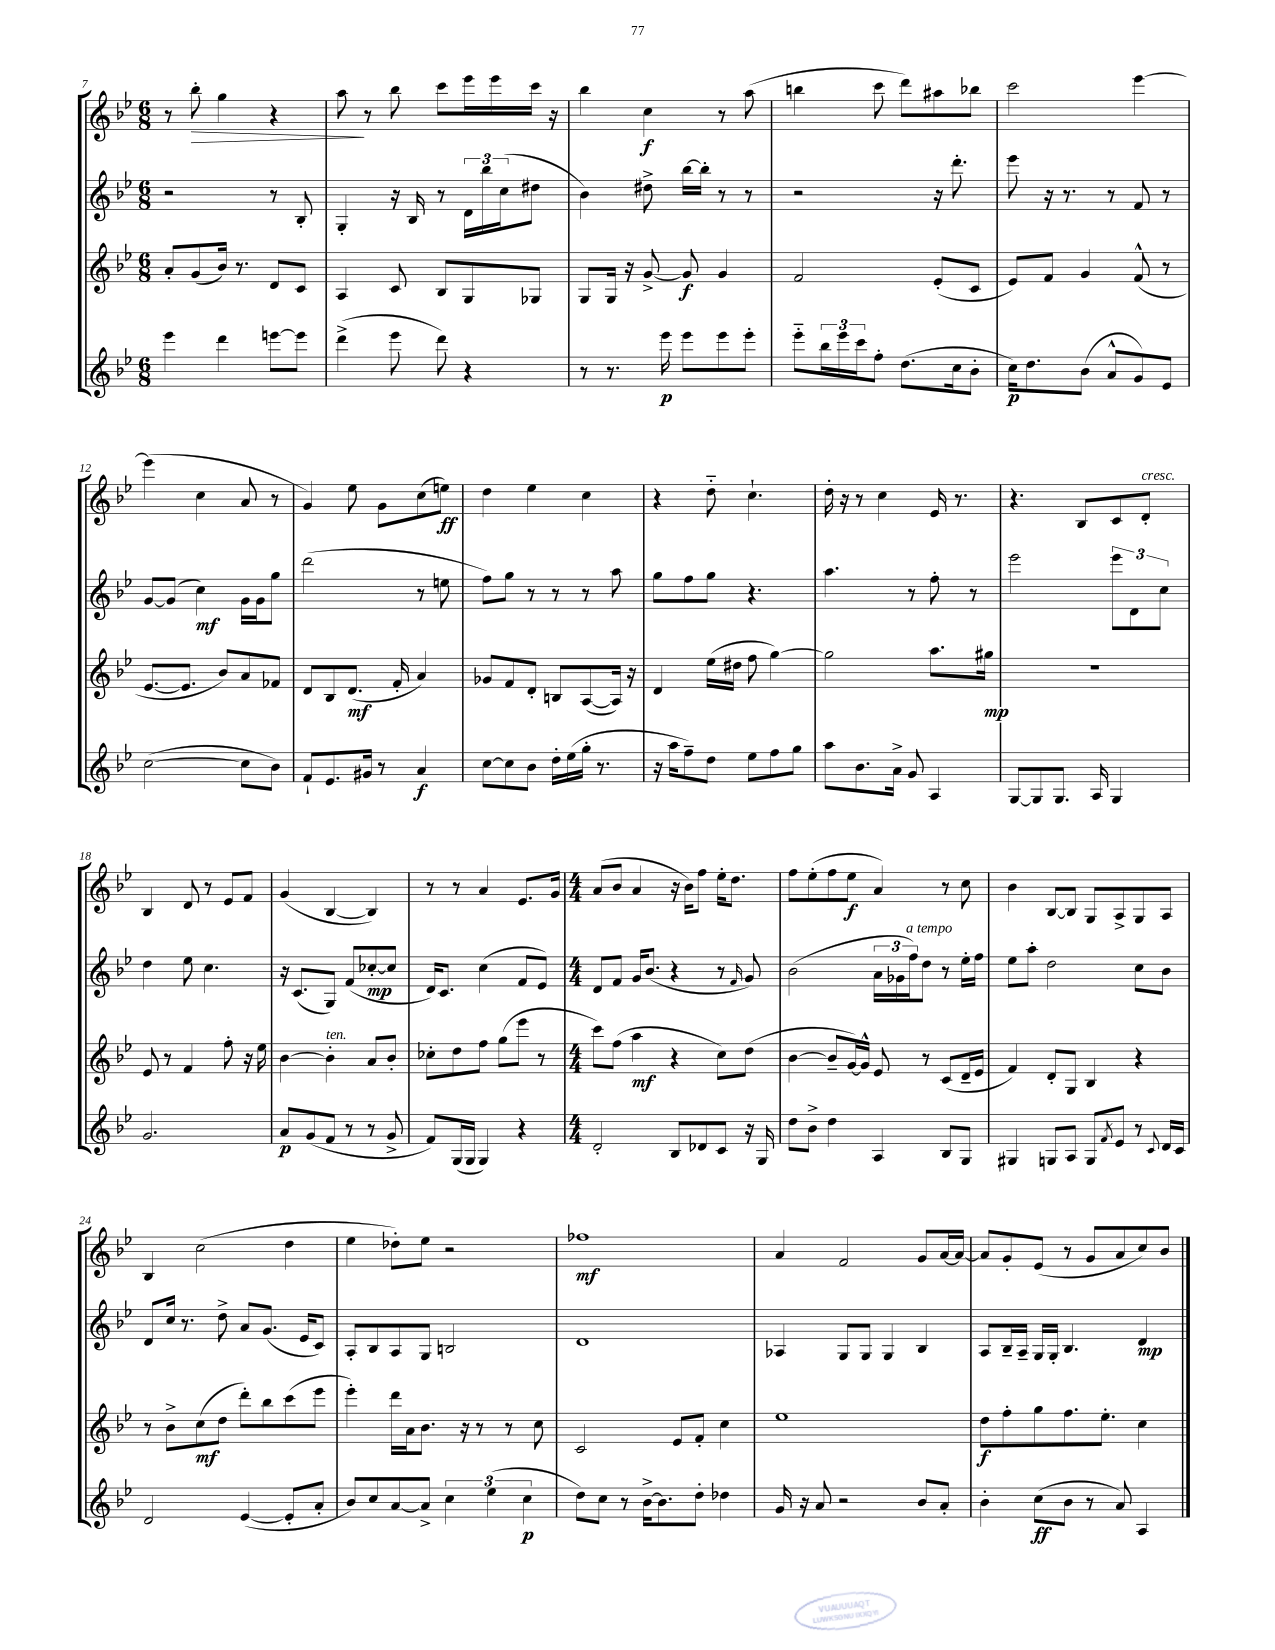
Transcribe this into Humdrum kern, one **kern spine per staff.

**kern	**dynam	**kern	**dynam	**kern	**dynam	**kern	**dynam
*part4	*part4	*part3	*part3	*part2	*part2	*part1	*part1
*staff4	*staff4	*staff3	*staff3	*staff2	*staff2	*staff1	*staff1
*clefG2	*	*clefG2	*	*clefG2	*	*clefG2	*
*k[b-e-]	*	*k[b-e-]	*	*k[b-e-]	*	*k[b-e-]	*
*M6/8	*	*M6/8	*	*M6/8	*	*M6/8	*
=7	=7	=7	=7	=7	=7	=7	=7
4eee-\	.	8a'/L	.	2r	.	8r	.
!	!	!	!	!	!	!	!LO:HP:b
.	.	(8g/	.	.	.	8bb-'\	>
4ddd\	.	16b-/Jk)	.	.	.	4gg\	.
.	.	8.r	.	.	.	.	.
[8eeen\L	.	8d/L	.	8r	.	4r	.
8eee\J]	.	8c/J	.	8B-'/	.	.	.
=8	=8	=8	=8	=8	=8	=8	=8
(4ddd^\	.	4A/	.	4G'/	.	8aa\	.
.	.	.	.	.	.	8r	]
8eee-\	.	8c/	.	16r	.	8bb-\	.
.	.	.	.	16B-/	.	.	.
8ddd\)	.	8B-/L	.	8r	.	8ccc\L	.
4r	.	8G/	.	24d\LL	.	16eee-\L	.
.	.	.	.	24bb-\	.	.	.
.	.	.	.	.	.	16eee-\	.
.	.	.	.	(24cc\J	.	.	.
.	.	8G-X/J	.	8dd#X\J	.	16ccc\JJ	.
.	.	.	.	.	.	16r	.
=9	=9	=9	=9	=9	=9	=9	=9
8r	.	8G/L	.	4b-\)	.	4bb-\	.
8.r	.	16G/Jk	.	.	.	.	.
.	.	16r	.	.	.	.	.
.	.	[8g^/	.	8dd#X^\	.	4cc\	f
16eee-\	p	.	.	.	.	.	.
8eee-\L	.	8g/]	f	[16bb-\LL	.	.	.
.	.	.	.	16bb-'\JJ]	.	.	.
8eee-\	.	4g/	.	8r	.	8r	.
8eee-'\J	.	.	.	8r	.	(8aa\	.
=10	=10	=10	=10	=10	=10	=10	=10
8eee-\L	.	2f/	.	2r	.	4bbn\	.
24bb-\L	.	.	.	.	.	.	.
24eee-\	.	.	.	.	.	.	.
24ccc\J	.	.	.	.	.	.	.
8ff'\J	.	.	.	.	.	8ccc\	.
(8.dd\L	.	.	.	.	.	8ddd\L)	.
.	.	(8e-'/L	.	16r	.	8aa#X\	.
16cc\k	.	.	.	8.ddd'\	.	.	.
8b-'\J	.	8c/J	.	.	.	8bb-X\J	.
=11	=11	=11	=11	=11	=11	=11	=11
16cc\KL)	p	8e-/L)	.	8eee-\	.	2ccc\	.
8.dd\	.	.	.	.	.	.	.
.	.	8f/J	.	16r	.	.	.
.	.	.	.	8.r	.	.	.
(8b-\J	.	4g/	.	.	.	.	.
8a^^/L	.	.	.	8r	.	.	.
8g/)	.	(8f^^/	.	8f/	.	[4eee-\	.
8e-/J	.	8r	.	8r	.	.	.
!!LO:LB:g=z
=12	=12	=12	=12	=12	=12	=12	=12
([2cc\	.	[8.e-/L	.	[8g/L	.	(4eee-\]	.
.	.	.	.	(8g/J]	.	.	.
.	.	8.e-/J]	.	.	.	.	.
.	.	.	.	4cc\)	mf	4cc\	.
.	.	8b-/L)	.	.	.	.	.
8cc\L]	.	8a/	.	16g\LL	.	8a/	.
.	.	.	.	16g\J	.	.	.
8b-\J)	.	8f-X/J	.	8gg\J	.	8r	.
=13	=13	=13	=13	=13	=13	=13	=13
8f`/L	.	8d/L	.	(2ddd\	.	4g/)	.
8.e-/	.	8B-/	.	.	.	.	.
.	.	(8.d/J	mf	.	.	8ee-\	.
16g#X/Jk	.	.	.	.	.	.	.
8r	.	.	.	.	.	8g\L	.
.	.	16f'/	.	.	.	.	.
4a/	f	4a/)	.	8r	.	(8cc\	.
.	.	.	.	8een\	.	8een\J)	ff
=14	=14	=14	=14	=14	=14	=14	=14
[8cc\L	.	8g-X/L	.	8ff\L)	.	4dd\	.
8cc\]	.	8f/	.	8gg\J	.	.	.
8b-\J	.	8d'/J	.	8r	.	4ee-\	.
16dd'\LL	.	8Bn/L	.	8r	.	.	.
(16ee-\	.	.	.	.	.	.	.
16gg'\JJ	.	([8A/	.	8r	.	4cc\	.
8.r	.	.	.	.	.	.	.
.	.	16A/Jk])	.	8aa\	.	.	.
.	.	16r	.	.	.	.	.
=15	=15	=15	=15	=15	=15	=15	=15
16r	.	4d/	.	8gg\L	.	4r	.
16aa\KL	.	.	.	.	.	.	.
8ff~\)	.	.	.	8ff\	.	.	.
8dd\J	.	(16ee-\LL	.	8gg\J	.	8dd\	.
.	.	16dd#X\JJ	.	.	.	.	.
8ee-\L	.	8ff\	.	4.r	.	4.cc`\	.
8ff\	.	[4gg\)	.	.	.	.	.
8gg\J	.	.	.	.	.	.	.
=16	=16	=16	=16	=16	=16	=16	=16
8aa\L	.	2gg\]	.	4.aa\	.	16dd'\	.
.	.	.	.	.	.	16r	.
8.b-\	.	.	.	.	.	8r	.
.	.	.	.	.	.	4cc\	.
16a^\Jk	.	.	.	.	.	.	.
8g/	.	.	.	8r	.	.	.
4A/	.	8.aa\L	.	8ff'\	.	16e-/	.
.	.	.	.	.	.	8.r	.
.	.	.	.	8r	.	.	.
.	.	16gg#X\Jk	mp	.	.	.	.
=17	=17	=17	=17	=17	=17	=17	=17
[8G/L	.	2.r	.	2eee-\	.	4.r	.
8G/]	.	.	.	.	.	.	.
8.G/J	.	.	.	.	.	.	.
.	.	.	.	.	.	8B-/L	.
16A/	.	.	.	.	.	.	.
4G/	.	.	.	12eee-\L	.	8c/	.
.	.	.	.	12d\	.	.	.
!	!	!	!	!	!	!LO:TX:a:i:t=cresc.	!
.	.	.	.	.	.	8d'/J	.
.	.	.	.	12cc\J	.	.	.
!!LO:LB:g=z
=18	=18	=18	=18	=18	=18	=18	=18
2.g/	.	8e-/	.	4dd\	.	4B-/	.
.	.	8r	.	.	.	.	.
.	.	4f/	.	8ee-\	.	8d/	.
.	.	.	.	4.cc\	.	8r	.
.	.	8ff'\	.	.	.	8e-/L	.
.	.	16r	.	.	.	8f/J	.
.	.	16ee-\	.	.	.	.	.
=19	=19	=19	=19	=19	=19	=19	=19
8a/L	p	[4b-\	.	16r	.	(4g/	.
.	.	.	.	(8.c/L	.	.	.
(8g/	.	.	.	.	.	.	.
!	!	!LO:TX:a:i:t=ten.	!	!	!	!	!
8f/J	.	4b-'\]	.	8G/J)	.	[4B-/	.
8r	.	.	.	(8f/L	.	.	.
8r	.	8a/L	.	[8cc-X'/	mp	4B-/])	.
8g^/	.	8b-'/J	.	8cc-/J]	.	.	.
=20	=20	=20	=20	=20	=20	=20	=20
8f/L)	.	8cc-X'\L	.	16d/KL)	.	8r	.
.	.	.	.	8.c/J	.	.	.
(16G/L	.	8dd\	.	.	.	8r	.
16G/JJ	.	.	.	.	.	.	.
4G/)	.	8ff\J	.	(4cc\	.	4a/	.
.	.	(8gg\L	.	.	.	.	.
4r	.	8eee-\J	.	8f/L	.	8.e-/L	.
.	.	8r	.	8e-/J)	.	.	.
.	.	.	.	.	.	16g/Jk	.
=21	=21	=21	=21	=21	=21	=21	=21
*M4/4	*	*M4/4	*	*M4/4	*	*M4/4	*
2d'/	.	8ccc\L)	.	8d/L	.	(8a/L	.
.	.	(8ff\J	.	8f/J	.	8b-/J	.
.	.	4aa\	mf	16g/KL	.	4a/	.
.	.	.	.	(8.b-/J	.	.	.
8B-/L	.	4r	.	4r	.	16r	.
.	.	.	.	.	.	16b-\KL)	.
8d-X/	.	.	.	.	.	8ff\J	.
8c/J	.	8cc\L)	.	8r	.	16ee-'\KL	.
.	.	.	.	.	.	8.dd\J	.
.	.	.	.	16qqf/	.	.	.
16r	.	(8dd\J	.	8g/)	.	.	.
16G/	.	.	.	.	.	.	.
=22	=22	=22	=22	=22	=22	=22	=22
8dd\L	.	[4b-\	.	(2b-\	.	8ff\L	.
8b-^\J	.	.	.	.	.	(8ee-'\	.
4dd\	.	8b-~/L]	.	.	.	8ff\	.
.	.	[16g/L)	.	.	.	8ee-\J	f
.	.	16g^^/JJ]	.	.	.	.	.
4A/	.	8e-/	.	24a\LL	.	4a/)	.
.	.	.	.	24g-X\	.	.	.
!	!	!	!	!LO:TX:a:i:t=a tempo	!	!	!
.	.	.	.	24ff\J)	.	.	.
.	.	8r	.	8dd\J	.	.	.
8B-/L	.	(8c/L	.	8r	.	8r	.
8G/J	.	16d~/L	.	16ee-'\LL	.	8cc\	.
.	.	16e-/JJ	.	16ff\JJ	.	.	.
=23	=23	=23	=23	=23	=23	=23	=23
4G#X/	.	4f/)	.	8ee-\L	.	4b-\	.
.	.	.	.	8aa'\J	.	.	.
8Gn/L	.	8d'/L	.	2dd\	.	[8B-/L	.
8A/J	.	8G/J	.	.	.	8B-/J]	.
8G/L	.	4B-/	.	.	.	8G/L	.
8qf/	.	.	.	.	.	.	.
8e-/J	.	.	.	.	.	8A^/	.
8r	.	4r	.	8cc\L	.	8G/	.
8qqc/	.	.	.	.	.	.	.
16d/LL	.	.	.	8b-\J	.	8A/J	.
16c/JJ	.	.	.	.	.	.	.
!!LO:LB:g=z
=24	=24	=24	=24	=24	=24	=24	=24
2d/	.	8r	.	8d/L	.	4B-/	.
.	.	8b-^\L	.	16cc/Jk	.	.	.
.	.	.	.	8.r	.	.	.
.	.	(8cc\	mf	.	.	(2cc\	.
.	.	8dd\J	.	8dd^\	.	.	.
([4e-/	.	8ddd'\L)	.	8a/L	.	.	.
.	.	8bb-\	.	(8.g/J	.	.	.
8e-'/L]	.	(8ccc\	.	.	.	4dd\	.
.	.	.	.	16e-/KL	.	.	.
8a'/J	.	8eee-\J	.	8c/J)	.	.	.
=25	=25	=25	=25	=25	=25	=25	=25
8b-/L)	.	4eee-'\)	.	8A'/L	.	4ee-\	.
8cc/	.	.	.	8B-/	.	.	.
[8a/	.	16ddd\LL	.	8A/	.	8dd-X'\L)	.
.	.	16a\J	.	.	.	.	.
8a^/J]	.	8.b-\J	.	8G/J	.	8ee-\J	.
6cc\	.	.	.	2Bn/	.	2r	.
.	.	16r	.	.	.	.	.
.	.	8r	.	.	.	.	.
(6ee-\	.	.	.	.	.	.	.
.	.	8r	.	.	.	.	.
6cc\	p	.	.	.	.	.	.
.	.	8cc\	.	.	.	.	.
=26	=26	=26	=26	=26	=26	=26	=26
8dd\L)	.	2c/	.	1d	.	1ff-X	mf
8cc\J	.	.	.	.	.	.	.
8r	.	.	.	.	.	.	.
[16b-^\KL	.	.	.	.	.	.	.
8.b-\]	.	.	.	.	.	.	.
.	.	8e-/L	.	.	.	.	.
8dd'\J	.	8f'/J	.	.	.	.	.
4dd-X\	.	4cc\	.	.	.	.	.
=27	=27	=27	=27	=27	=27	=27	=27
16g/	.	1ee-	.	4A-X/	.	4a/	.
16r	.	.	.	.	.	.	.
8a/	.	.	.	.	.	.	.
2r	.	.	.	8G/L	.	2f/	.
.	.	.	.	8G/J	.	.	.
.	.	.	.	4G/	.	.	.
8b-/L	.	.	.	4B-/	.	8g/L	.
8a'/J	.	.	.	.	.	[16a/L	.
.	.	.	.	.	.	16a/JJ_	.
=28	=28	=28	=28	=28	=28	=28	=28
4b-'\	.	8dd\L	f	8A/L	.	8a/L]	.
.	.	8ff'\	.	16B-~/L	.	8g'/	.
.	.	.	.	16A~/JJ	.	.	.
(8cc\L	ff	8gg\	.	16G/LL	.	(8e-/J	.
.	.	.	.	16G'/JJ	.	.	.
8b-\J	.	8.ff\	.	4.B-/	.	8r	.
8r	.	.	.	.	.	8g/L	.
.	.	8.ee-'\J	.	.	.	.	.
8a/)	.	.	.	.	.	8a/	.
4A/	.	4cc\	.	4d/	mp	8cc/)	.
.	.	.	.	.	.	8b-/J	.
==	==	==	==	==	==	==	==
*-	*-	*-	*-	*-	*-	*-	*-
